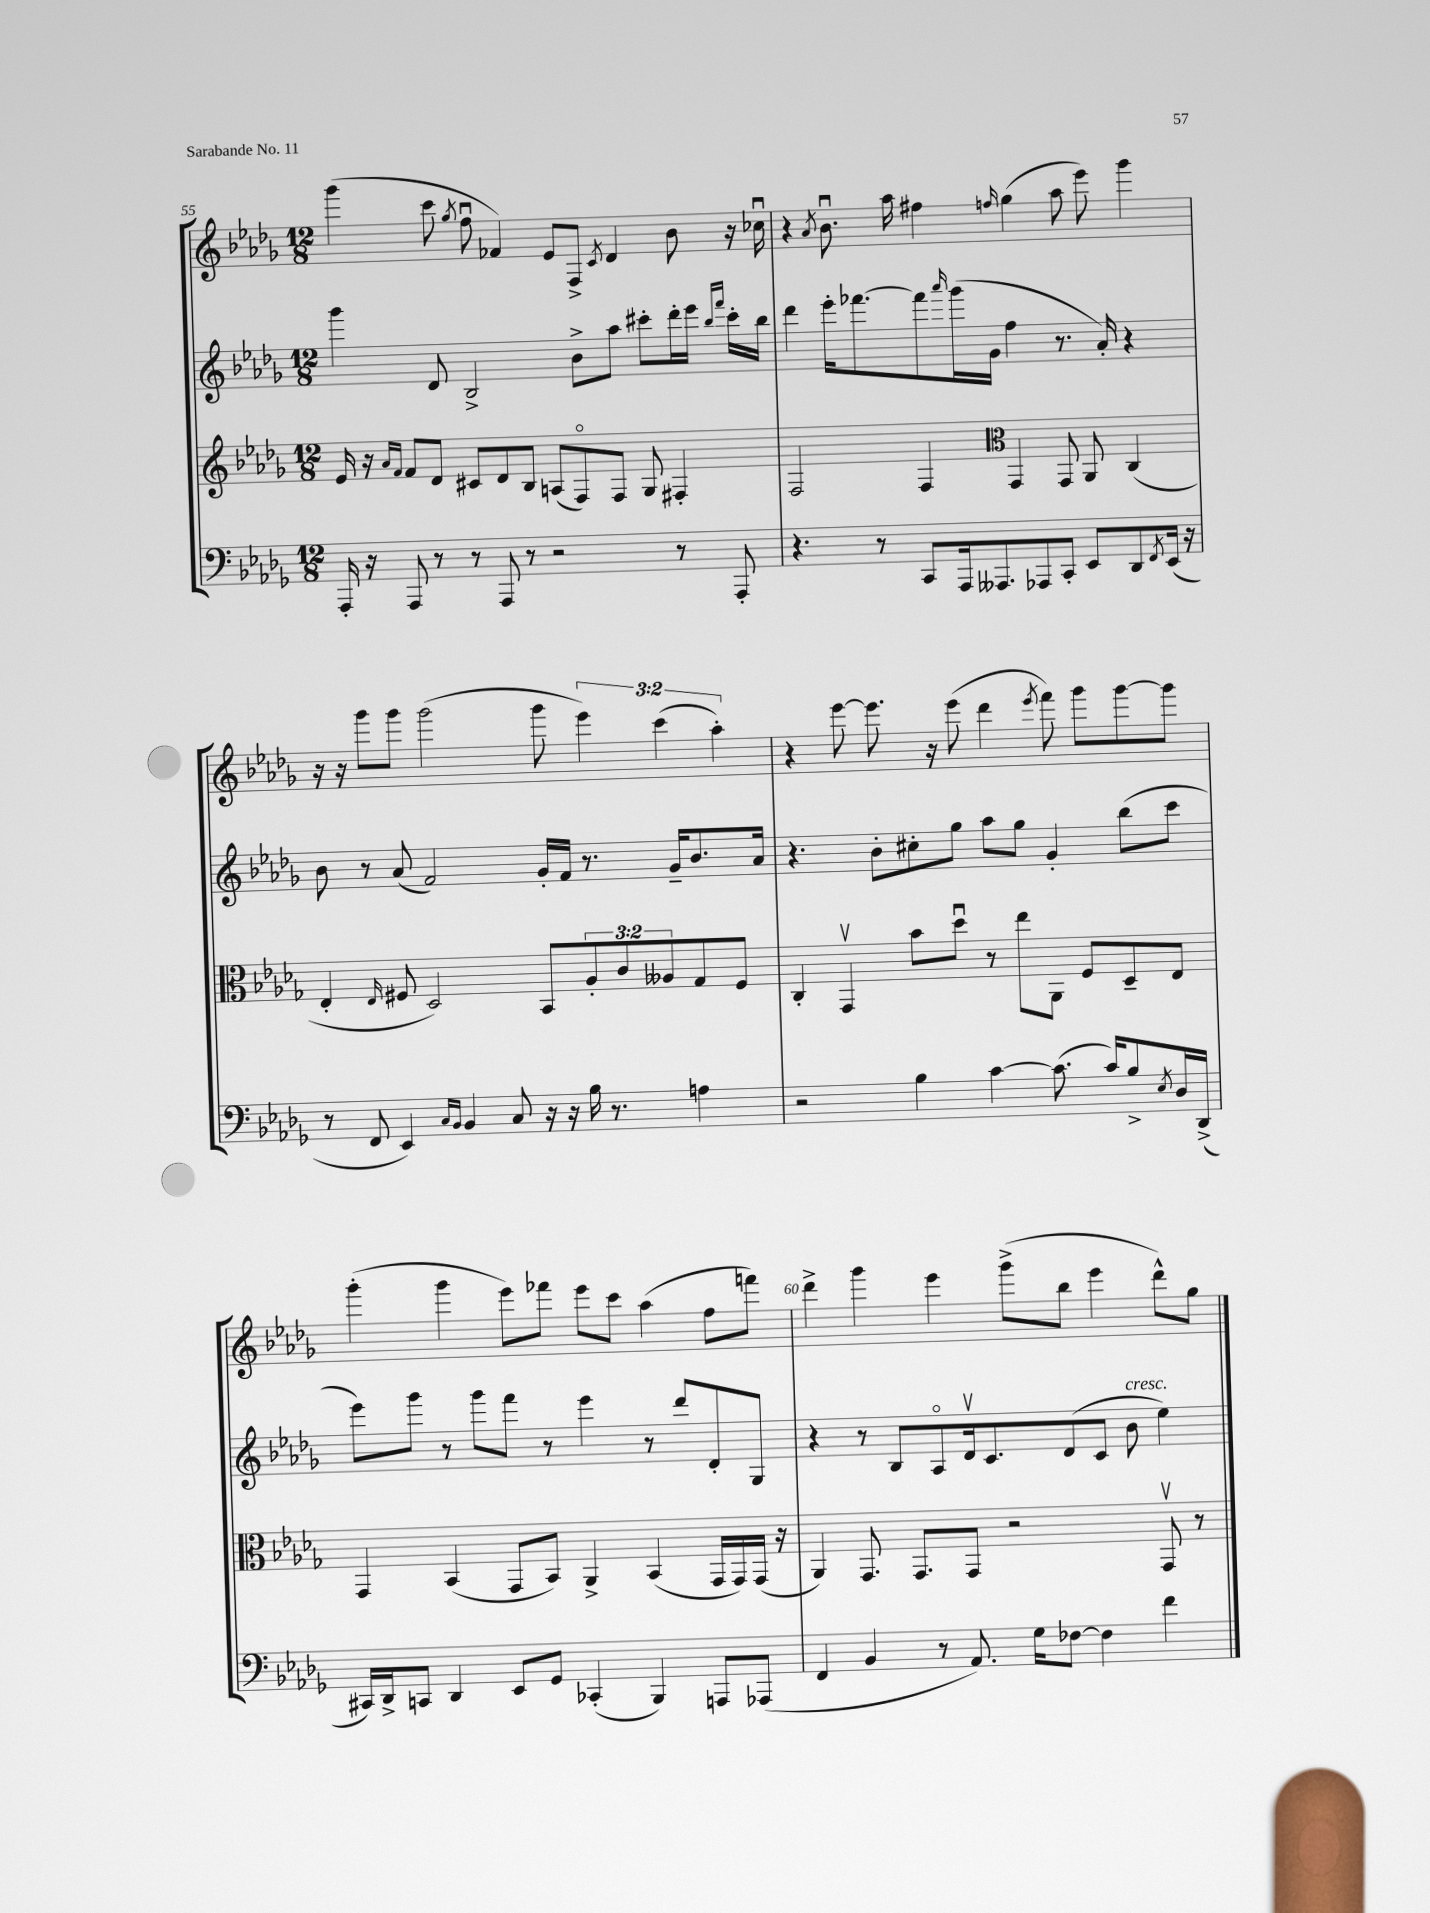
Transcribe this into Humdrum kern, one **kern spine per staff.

**kern	**kern	**kern	**kern
*part4	*part3	*part2	*part1
*staff4	*staff3	*staff2	*staff1
*clefF4	*clefG2	*clefG2	*clefG2
*k[b-e-a-d-g-]	*k[b-e-a-d-g-]	*k[b-e-a-d-g-]	*k[b-e-a-d-g-]
*M12/8	*M12/8	*M12/8	*M12/8
=55	=55	=55	=55
16AAA-'/	16e-/	4ggg-\	(4ggg-\
16r	16r	.	.
.	16qqa-/LL	.	.
.	16qqf/JJ	.	.
8AAA-/	8f/L	.	.
8r	8d-/J	8d-/	8ccc\
.	.	.	8qgg-/
8r	8c#X/L	2B-^/	8ffu\
8AAA-/	8d-/	.	4f-X/)
8r	8B-/J	.	.
2r	(8An/L	.	8e-/L
.	8F/)	8b-^\L	8F^/J
.	.	.	8qc/
.	8F/J	8aa-\J	4d-/
.	8G-/	8ccc#X'\L	.
8r	4F#X'/	16ddd-'\L	8b-\
.	.	16eee-\JJ	.
.	.	16qqbb-/LL	.
.	.	16qqfff/JJ	.
8AAA-'/	.	16ccc#'\LL	16r
.	.	16bb-\JJ	16cc-Xu\
=56	=56	=56	=56
4.r	2F/	4ddd-\	4r
.	.	.	8qa-/
.	.	16eee-'\KL	8.b-u\
.	.	[8.fff-X\	.
8r	.	.	.
.	.	.	16aa-\
8CC/L	4F/	8fff-\]	4ff#X\
.	.	16qqaaa-/	.
16AAA-/k	.	(16ggg-\L	.
8.AAA--X/	.	16g-\JJ	.
*	*clefC3	*	*
.	.	.	16qqffn/
.	4GG-/	4ff\	(4gg-\
8AAA-X/	.	.	.
8CC'/J	8GG-/	8.r	8aa-\
8EE-/L	8AA-/	.	8eee-\)
.	.	16a-'/)	.
8DD-/	(4C/	4r	4ggg-\
8qFF/	.	.	.
(16EE-/Jk	.	.	.
16r	.	.	.
!!LO:LB:g=z
=57	=57	=57	=57
8r	4E-'/	8b-\	16r
.	.	.	16r
8FF/	.	8r	8ggg-\L
.	16qqE-/	.	.
4EE-/)	8F#X/	(8a-/	8ggg-\J
.	2D-/)	2f/)	(2ggg-\
16qqC/LL	.	.	.
16qqBB-/JJ	.	.	.
4BB-/	.	.	.
8C/	.	.	.
16r	8BB-/L	16g-'/LL	8ggg-\
16r	.	16f/JJ	.
16B-\	12A-'/	8.r	6eee-\)
8.r	.	.	.
.	12c/	.	.
.	12A--X/	.	(6ccc\
.	.	16g-~/KL	.
4An\	8G-/	8.b-/	.
.	.	.	6aa-'\)
.	8F#/J	.	.
.	.	16a-/Jk	.
=58	=58	=58	=58
2r	4C'/	4.r	4r
.	4GG-v/	.	[8eee-\
.	.	8b-'\L	8.eee-\]
4B-\	8b-\L	8cc#X'\	.
.	.	.	16r
.	8dd-u\J	8gg-\J	(8eee-\
[4c\	8r	8aa-\L	4ddd-\
.	8ee-\L	8gg-\J	.
.	.	.	8qeee-/
(8.c\]	8AA-\J	4g-'/	8fff\)
.	8F/L	.	8ggg-\L
16c/KL)	.	.	.
8B-^/	8D-~/	(8bb-\L	[8ggg-\
8qE-/	.	.	.
16D-/L	8E-/J	8ccc\J	8ggg-\J]
(16DD-^/JJ	.	.	.
!!LO:LB:g=z
=59	=59	=59	=59
16CC#X/LL)	4GG-/	8eee-\L)	(4ggg-'\
16DD-^/J	.	.	.
8CCn/J	.	8ggg-\J	.
4DD-/	(4BB-/	8r	4ggg-\
.	.	8ggg-\L	.
8EE-/L	8GG-/L	8fff\J	8eee-\L)
8GG-/J	8BB-/J)	8r	8fff-X\J
(4CC-X'/	4AA-^/	4eee-\	8eee-\L
.	.	.	8ccc\J
4BBB-/)	(4BB-/	8r	(4aa-\
.	.	8ddd-/L	.
8AAAn/L	16GG-/LL	8d-'/	8ff\L
.	16GG-/)	.	.
(8AAA-X/J	(16GG-/JJ	8G-/J	8fffn\J)
.	16r	.	.
=60	=60	=60	=60
4FF/	4AA-/)	4r	4ddd-^\
4BB-/	8.GG-/	8r	4ggg-\
.	.	8B-/L	.
.	8.GG-/L	.	.
8r	.	8A-/	4eee-\
8.AA-/)	8GG-/J	16d-v/k	.
.	.	8.c/	.
.	2r	.	(8ggg-^\L
16G-\KL	.	.	.
[8F-X\J	.	(8d-/	8bb-\J
4F-\]	.	8c/J	4eee-\
!	!	!LO:TX:a:i:t=cresc.	!
.	.	8b-\	.
4f\	8GG-v/	4ee-\)	8ddd-^^\L)
.	8r	.	8gg-\J
==	==	==	==
*-	*-	*-	*-
